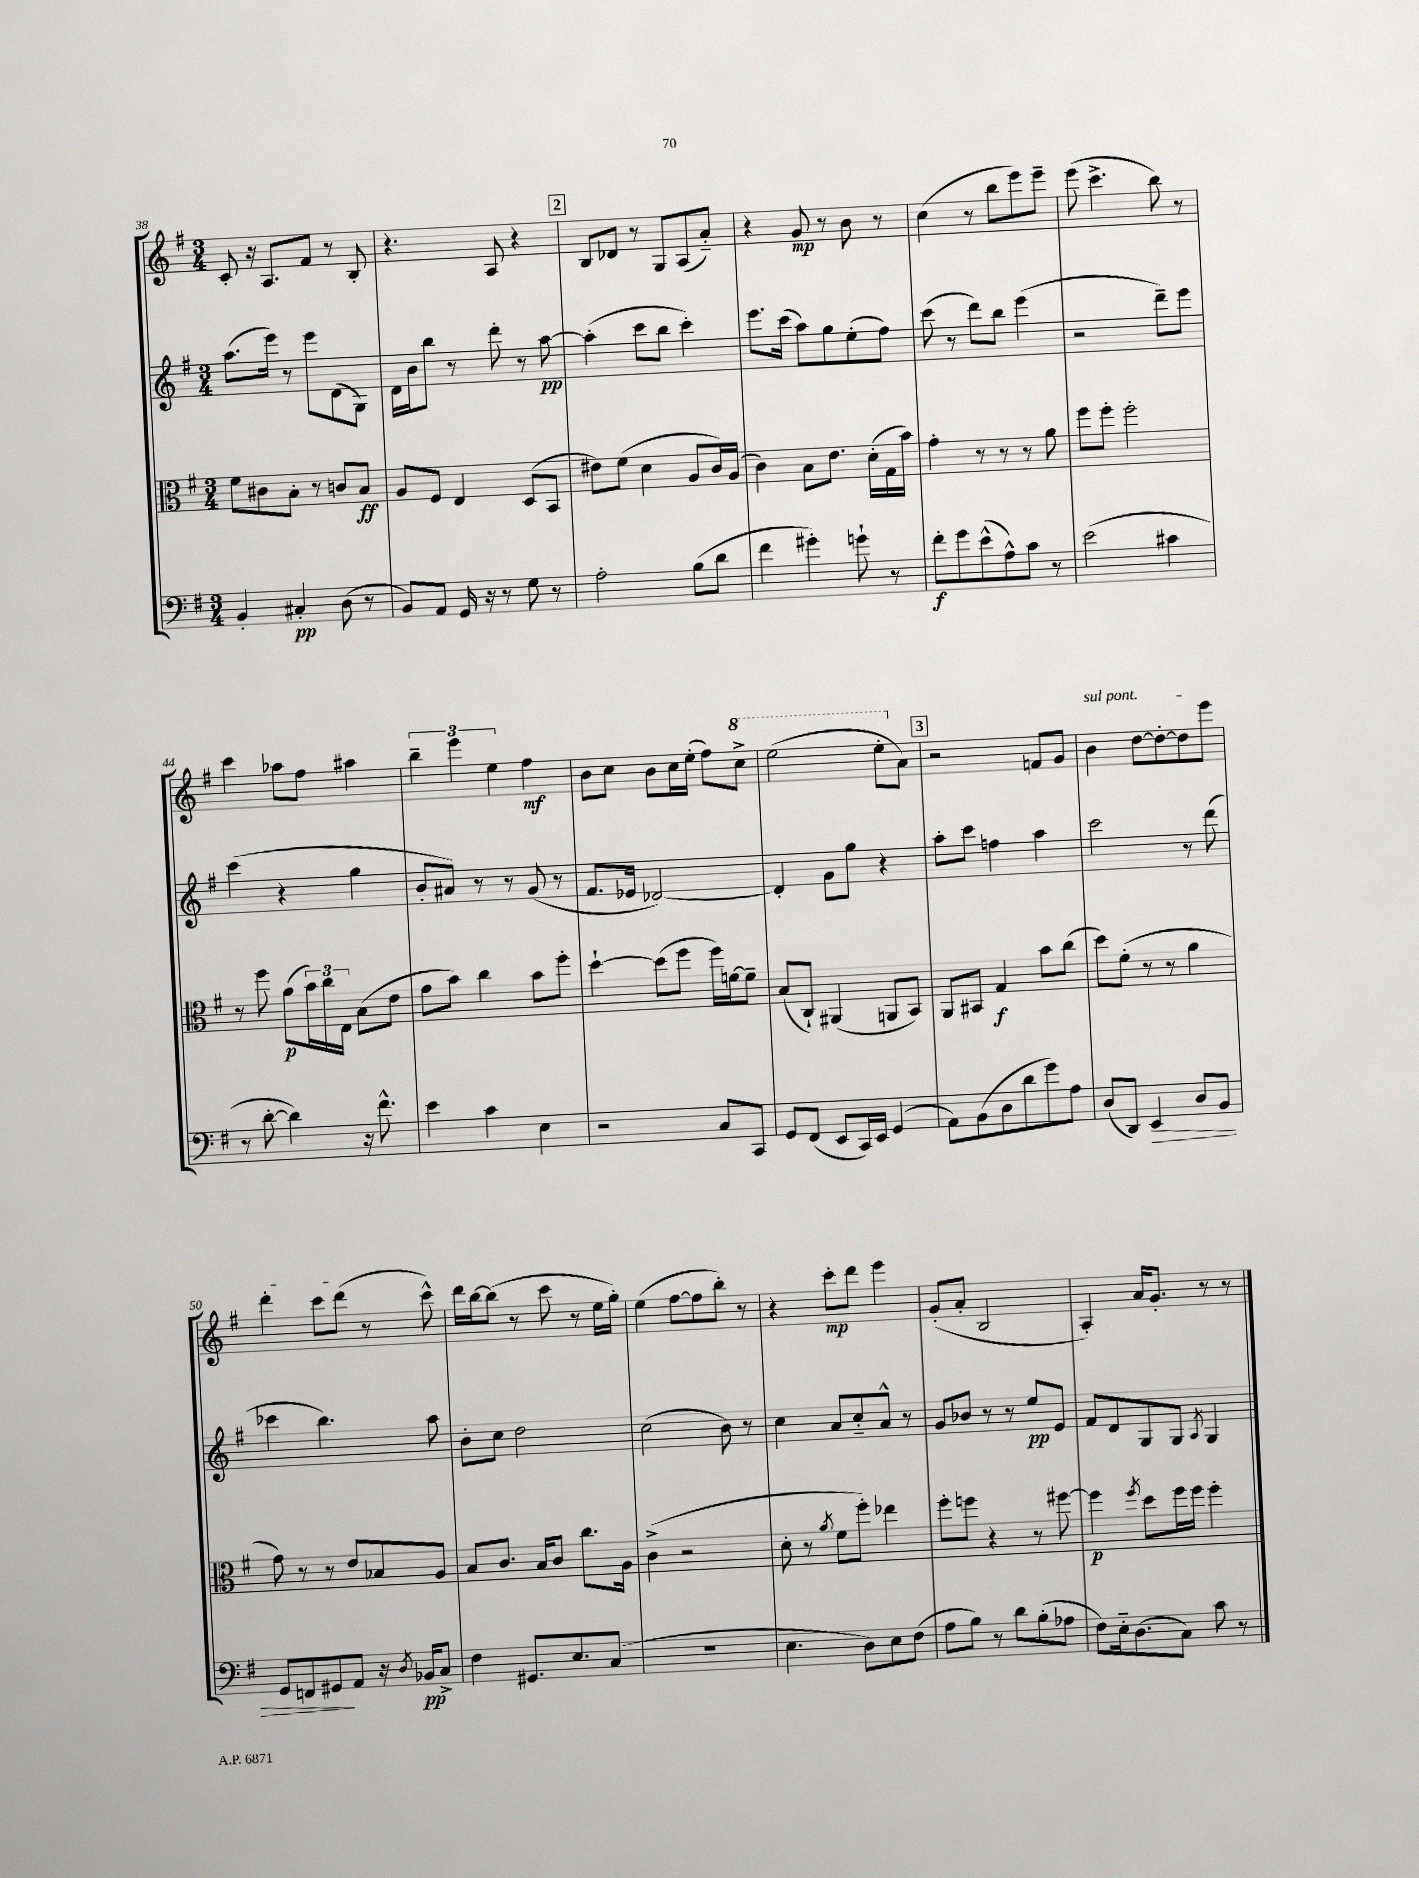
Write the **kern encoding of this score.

**kern	**dynam	**kern	**dynam	**kern	**dynam	**kern	**dynam
*part4	*part4	*part3	*part3	*part2	*part2	*part1	*part1
*staff4	*staff4	*staff3	*staff3	*staff2	*staff2	*staff1	*staff1
*clefF4	*	*clefC3	*	*clefG2	*	*clefG2	*
*k[f#]	*	*k[f#]	*	*k[f#]	*	*k[f#]	*
*M3/4	*	*M3/4	*	*M3/4	*	*M3/4	*
=38	=38	=38	=38	=38	=38	=38	=38
4BB'/	.	8f#\L	.	(8.aa\L	.	8c'/	.
.	.	8c#X\	.	.	.	16r	.
.	.	.	.	16eee\Jk)	.	8.A/L	.
4C#X'/	pp	8B'\J	.	8r	.	.	.
.	.	8r	.	8eee\L	.	8f#/J	.
(8D\	.	8cn/L	.	(8d\	.	8r	.
8r	.	8B/J	ff	8G\J)	.	8B'/	.
=39	=39	=39	=39	=39	=39	=39	=39
8BB/L)	.	8A/L	.	16d\LL	.	4.r	.
.	.	.	.	16b\J	.	.	.
8AA/J	.	8F#/J	.	8bb\J	.	.	.
16GG/	.	4E/	.	8r	.	.	.
16r	.	.	.	.	.	.	.
8r	.	.	.	8ddd'\	.	8A/	.
8G\	.	(8D/L	.	8r	.	4r	.
8r	.	8BB/J	.	[8aa\	pp	.	.
!!LO:REH:place=s1:t=2
=40	=40	=40	=40	=40	=40	=40	=40
2A'\	.	8e#X\L)	.	(4aa'\]	.	8B/L	.
.	.	(8f#\J	.	.	.	8d-X/J	.
.	.	4d\	.	8ccc\L	.	8r	.
.	.	.	.	8bb\J	.	8G/L	.
(8B\L	.	8A/L	.	4ccc'\)	.	(8A/	.
8d\J	.	16c/L)	.	.	.	8a/J)	.
.	.	(16A/JJ	.	.	.	.	.
=41	=41	=41	=41	=41	=41	=41	=41
4f#\	.	4c\)	.	8.eee\L	.	4r	.
.	.	.	.	(16ccc\Jk	.	.	.
4g#X'\)	.	8B\L	.	8aa\L)	.	8g/	mp
.	.	8.e\J	.	8gg\	.	8r	.
8gn`\	.	.	.	(8ee'\	.	8b\	.
.	.	(16d'\LL	.	.	.	.	.
8r	.	16G\	.	8ff#\J)	.	8r	.
.	.	16b\JJ)	.	.	.	.	.
=42	=42	=42	=42	=42	=42	=42	=42
8f#'\L	f	4g'\	.	(8ccc\	.	(4cc\	.
8g\	.	.	.	8r	.	.	.
(8e^^\	.	8r	.	8ddd\L)	.	8r	.
8A^^\)	.	8r	.	8bb\J	.	8bb\L	.
8c\J	.	8r	.	(4eee\	.	8eee\)	.
8r	.	8a\	.	.	.	8eee~\J	.
=43	=43	=43	=43	=43	=43	=43	=43
(2e\	.	8ff#\L	.	2r	.	(8eee\	.
.	.	8ff#'\J	.	.	.	4.ccc^\	.
.	.	2ff#'\	.	.	.	.	.
4c#X\	.	.	.	8ddd~\L)	.	8bb\)	.
.	.	.	.	8eee\J	.	8r	.
!!LO:LB:g=z
=44	=44	=44	=44	=44	=44	=44	=44
8r	.	8r	.	(4ccc\	.	4ccc\	.
[8d'\	.	8ff#\	.	.	.	.	.
4d\])	.	(8a\L	p	4r	.	8aa-X\L	.
.	.	24b\L)	.	.	.	8ff#\J	.
.	.	24cc\	.	.	.	.	.
.	.	24E\JJ	.	.	.	.	.
16r	.	(8B\L	.	4gg\	.	4aa#X\	.
8.f#^^\	.	.	.	.	.	.	.
.	.	8e\J	.	.	.	.	.
=45	=45	=45	=45	=45	=45	=45	=45
4e\	.	8g\L	.	8b'/L	.	6bb~\	.
.	.	8b\J)	.	8a#X/J)	.	.	.
.	.	.	.	.	.	6eee\	.
4c\	.	4cc\	.	8r	.	.	.
.	.	.	.	.	.	6ee\	.
.	.	.	.	8r	.	.	.
4E\	.	8b\L	.	(8g/	.	4ff#\	mf
.	.	8ff#'\J	.	8r	.	.	.
=46	=46	=46	=46	=46	=46	=46	=46
2r	.	[4dd`\	.	8.f#/L	.	8b\L	.
.	.	.	.	.	.	8cc\J	.
.	.	.	.	16e-X/Jk	.	.	.
.	.	(8dd\L]	.	[2d-X/)	.	8b\L	.
.	.	8ff#\J	.	.	.	16cc\L	.
.	.	.	.	.	.	(16ee'\JJ	.
8C/L	.	16ff#\LL)	.	.	.	8ff#\L)	.
.	.	[16fn\J	.	.	.	.	.
*	*	*	*	*	*	*8va	*
8CC/J	.	8f~\J]	.	.	.	8ccc^\J	.
=47	=47	=47	=47	=47	=47	=47	=47
8GG/L	.	(8B/L	.	4d-'/]	.	(2eee\	.
(8FF#/J	.	8C`/J)	.	.	.	.	.
8EE/L	.	(4AA#X/	.	8g\L	.	.	.
16CC/L)	.	.	.	8gg\J	.	.	.
16EE/JJ	.	.	.	.	.	.	.
(4GG/	.	8AAn/L	.	4r	.	8eee'\L	.
*	*	*	*	*	*	*X8va	*
.	.	8BB/J)	.	.	.	8a\J)	.
!!LO:REH:place=s1:t=3
=48	=48	=48	=48	=48	=48	=48	=48
8AA\L)	.	8AA/L	.	8aa'\L	.	2r	.
(8BB\	.	8BB#X/J	.	8ccc\J	.	.	.
8D\	.	4G/	f	4ffn\	.	.	.
8d\	.	.	.	.	.	.	.
8g\)	.	8b\L	.	4aa\	.	8fn/L	.
8A\J	.	(8cc\J	.	.	.	8g/J	.
=49	=49	=49	=49	=49	=49	=49	=49
!	!	!	!	!	!	!LO:TX:a:i:t=sul pont.	!
(8D/L	.	8dd\L)	.	2ccc\	.	4b\	.
8DD/J)	.	(8f#'\J	.	.	.	.	.
!	!LO:HP:b	!	!	!	!	!	!
4EE/	>	8r	.	.	.	[8dd\L	.
.	.	8r	.	.	.	8dd'\_	.
8D/L	.	4a\	.	8r	.	8dd\]	.
8BB/J	.	.	.	(8ddd\	.	8eee\J	.
!!LO:LB:g=z
=50	=50	=50	=50	=50	=50	=50	=50
8GG/L	.	8g\)	.	4ccc-X\	.	4ddd'\	.
8FFn/	.	8r	.	.	.	.	.
8GG#X/	.	8r	.	4.bb\)	.	8ccc\L	.
8AA/J	]	8e/L	.	.	.	(8ddd\J	.
16r	.	8B-X/	.	.	.	8r	.
8qD/	.	.	.	.	.	.	.
16BB-X/KL	pp	.	.	.	.	.	.
8C^/J	.	8A/J	.	8aa\	.	8ccc^^\)	.
=51	=51	=51	=51	=51	=51	=51	=51
4F#\	.	8B/L	.	8b'\L	.	16ddd\LL	.
.	.	.	.	.	.	[16bb\J	.
.	.	8.c/J	.	8cc\J	.	(8bb\J]	.
8.GG#X/L	.	.	.	2dd\	.	8r	.
.	.	16B/KL	.	.	.	.	.
.	.	8c/J	.	.	.	8ccc\	.
8.E/	.	.	.	.	.	.	.
.	.	8.cc\L	.	.	.	8r	.
(8C/J	.	.	.	.	.	16ee\LL	.
.	.	16A\Jk	.	.	.	16gg'\JJ)	.
=52	=52	=52	=52	=52	=52	=52	=52
2.r	.	(4c^\	.	(2cc\	.	(4ee\	.
.	.	2r	.	.	.	[8ff#\L	.
.	.	.	.	.	.	8ff#\]	.
.	.	.	.	8b\)	.	8bb'\J)	.
.	.	.	.	8r	.	8r	.
=53	=53	=53	=53	=53	=53	=53	=53
4.E\	.	8d'\	.	4cc\	.	4r	.
.	.	8r	.	.	.	.	.
.	.	8qa/	.	.	.	.	.
.	.	8f#\L	.	8a/L	.	8ccc'\L	mp
8D\L)	.	8ff#'\J)	.	8cc/	.	8ddd\J	.
8E\	.	4ee-X\	.	8a^^/J	.	4eee\	.
(8F#\J	.	.	.	8r	.	.	.
=54	=54	=54	=54	=54	=54	=54	=54
8A\L	.	8ff#'\L	.	8g/L	.	(8g'/L	.
8B\J)	.	8ffn\J	.	8b-X/J	.	8a'/J	.
8r	.	4r	.	8r	.	2B/	.
8d\L	.	.	.	8r	.	.	.
(8B'\	.	8r	.	8ee/L	pp	.	.
8A-X\J	.	[8ff#X\	.	8e/J	.	.	.
=55	=55	=55	=55	=55	=55	=55	=55
8F#\L)	.	4ff#\]	p	8f#/L	.	4A'/)	.
16E\k	.	.	.	8d/	.	.	.
(8.D\	.	.	.	.	.	.	.
.	.	8qff#/	.	.	.	.	.
.	.	8dd\L	.	8G/	.	16a/KL	.
.	.	.	.	.	.	8.g'/J	.
8C\J)	.	16ff#\L	.	8G/J	.	.	.
.	.	16ff#\JJ	.	.	.	.	.
.	.	.	.	8qA/	.	.	.
8c\	.	4ff#'\	.	4G/	.	8r	.
8r	.	.	.	.	.	8r	.
==	==	==	==	==	==	==	==
*-	*-	*-	*-	*-	*-	*-	*-
